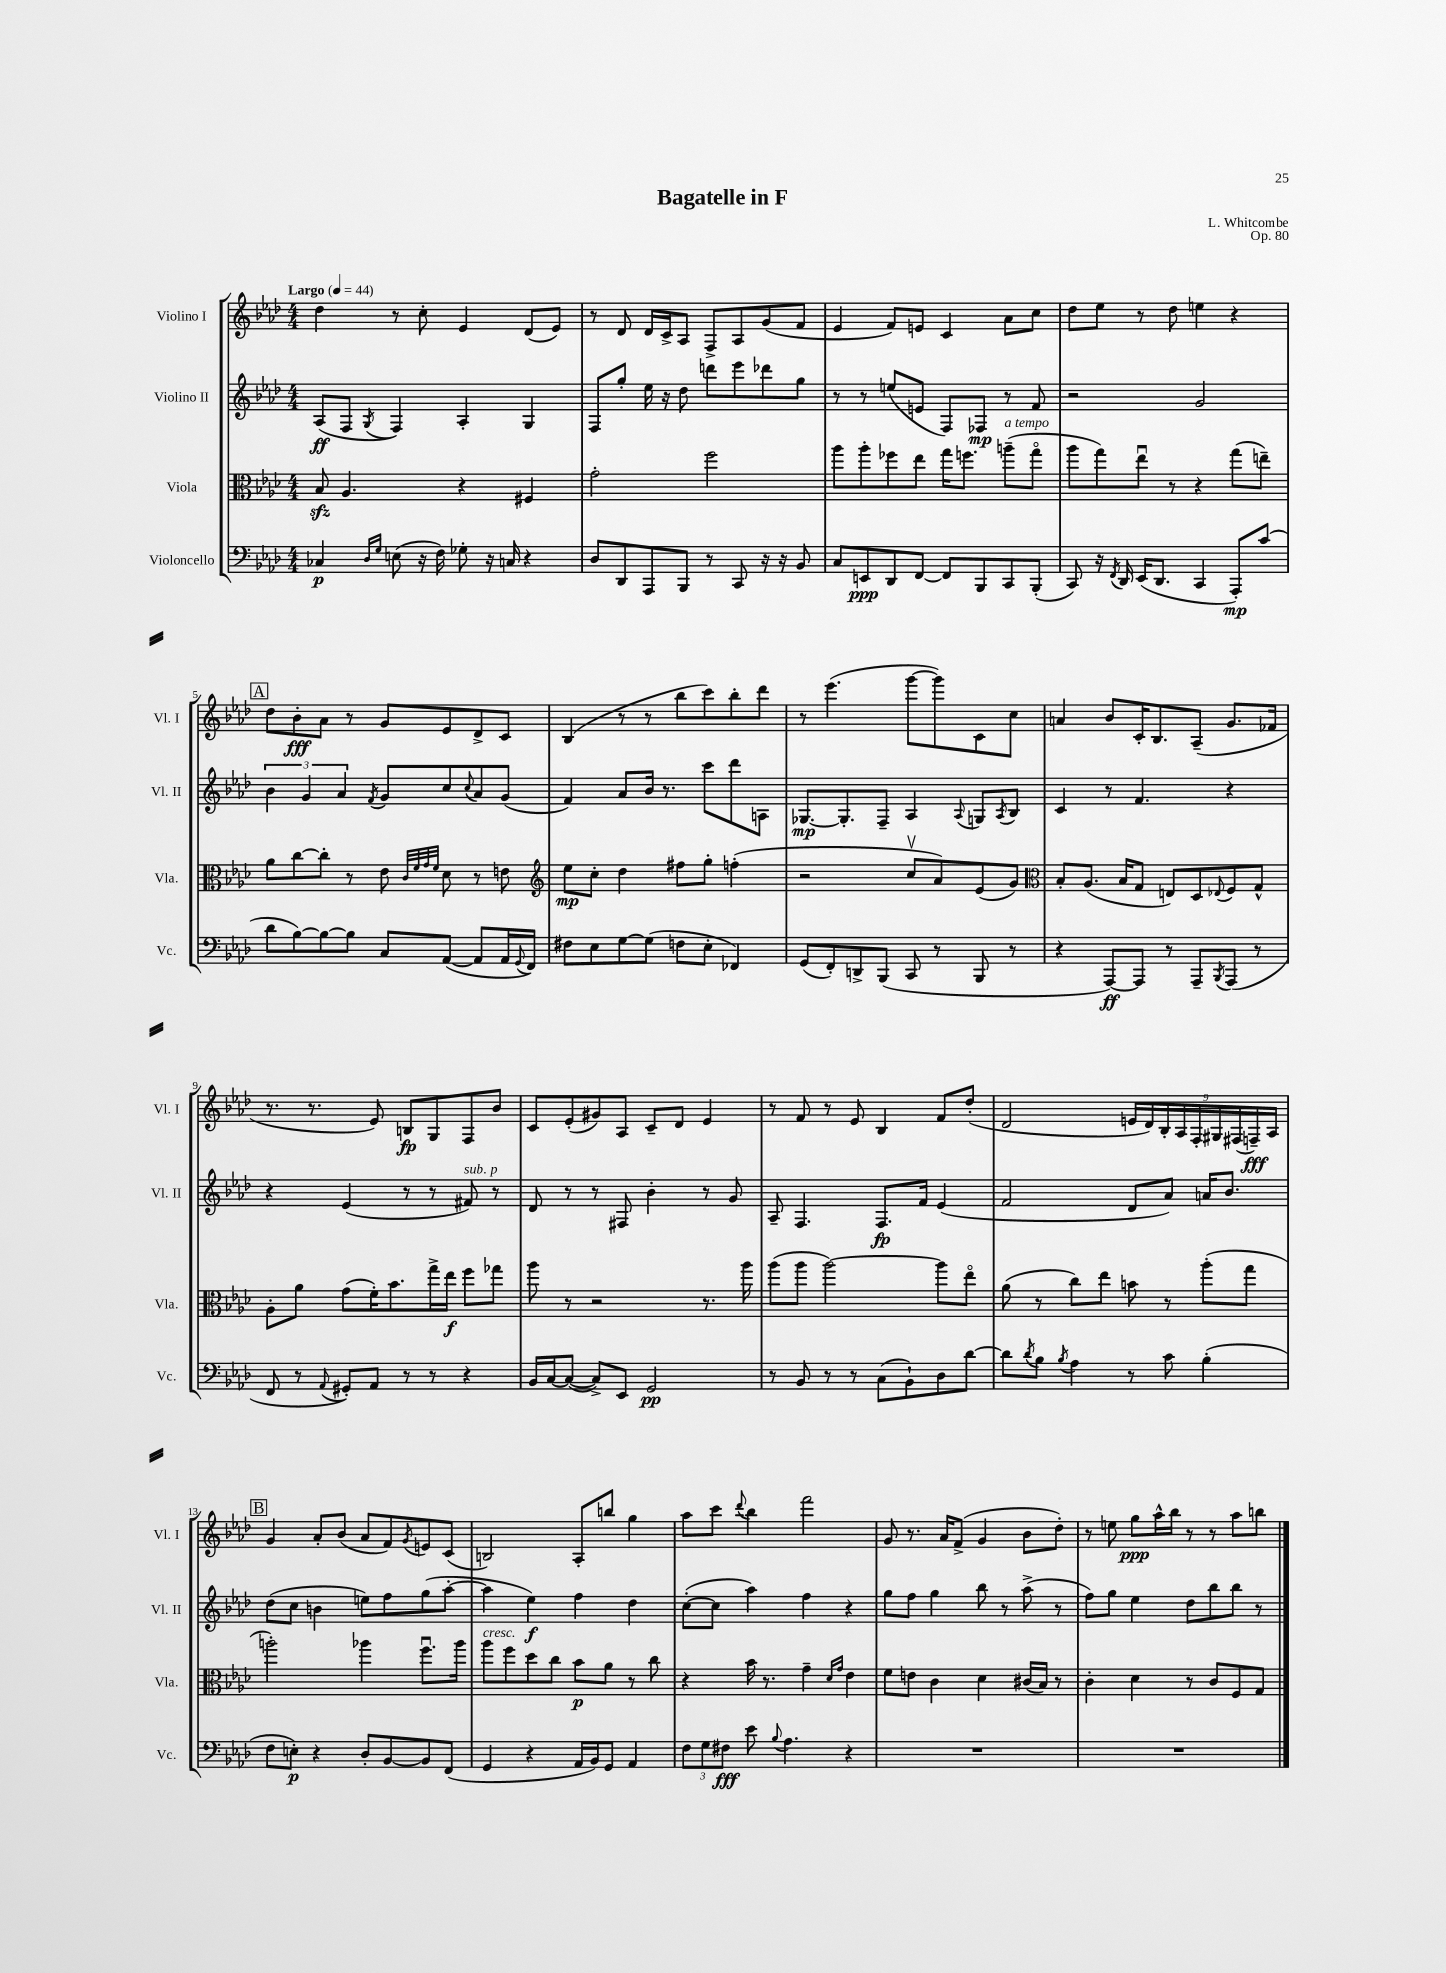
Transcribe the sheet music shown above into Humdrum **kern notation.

**kern	**kern	**kern	**kern
*staff4	*staff3	*staff2	*staff1
*clefF4	*clefC3	*clefG2	*clefG2
*k[b-e-a-d-]	*k[b-e-a-d-]	*k[b-e-a-d-]	*k[b-e-a-d-]
*M4/4	*M4/4	*M4/4	*M4/4
*MM44	*MM44	*MM44	*MM44
4C-	8B-	(8A-	4dd-
.	4.A-	8F	.
16qqD-	.	.	.
16qqG	.	8qG	.
(8E	.	4F)	8r
16r	.	.	8cc'
16F)	.	.	.
8G-'	4r	4A-'	4e-
16r	.	.	.
16C	.	.	.
4r	4F#	4G	(8d-
.	.	.	8e-)
=	=	=	=
8D-	2g'	8F	8r
8DD-	.	8gg'	8d-
8AAA-	.	16ee-	16d-
.	.	16r	16c^
8BBB-	.	8dd-	8A-
8r	2ff	8ddd	8F^
8CC	.	8eee-	8A-
16r	.	8ddd-	(8g
16r	.	.	.
8BB-	.	8gg	8f
=	=	=	=
8C	8aa-	8r	4e-
8EE	8aa-'	8r	.
8DD-	8ff-	(8ee	8f)
[8FF	8ee-	8e	8e
8FF]	16gg	8F)	4c
.	8.ff	.	.
8BBB-	.	8F-	.
8CC	(8aa~	8r	8a-
(8BBB-'	8ggo	8f	8cc
=	=	=	=
8CC)	8aa-	2r	8dd-
16r	8gg)	.	8ee-
8qFF	.	.	.
16DD-	.	.	.
(16EE-	8ee-u	.	8r
8.DD-	.	.	.
.	8r	.	8dd-
4CC	4r	2g	4ee
8AAA-')	(8gg	.	4r
(8c	8ee~)	.	.
=	=	=	=
8d-	8a-	6b-	8dd-
[8B-)	[8cc	.	8b-'
.	.	6g	.
8B-_	8cc']	.	8a-
.	.	6a-	.
8B-]	8r	.	8r
.	.	8qf	.
8C	8e-	8g	8g
.	32qqc	.	.
.	32qqf	.	.
.	32qqg	.	.
.	32qqf	.	.
([8AA-	8d-	8cc	8e-
.	.	8qqcc	.
8AA-]	8r	8a-	8d-^
16AA-	8e	(8g	8c
8qqGG	.	.	.
16FF)	.	.	.
=	=	=	=
*	*clefG2	*	*
8F#	8ee-	4f)	(4B-
8E-	8cc'	.	.
[8G	4dd-	8a-	8r
(8G]	.	16b-	8r
.	.	8.r	.
8F	8ff#	.	8bb-
8E-'	8gg'	8ccc	8ccc)
4FF-)	(4ff'	8ddd-	8bb-'
.	.	8A	8ddd-
=	=	=	=
(8GG	2r	[8.G-	8r
8FF')	.	.	(4.eee-
.	.	8.G-']	.
8DD^	.	.	.
(8BBB-	.	8F~	.
8CC	8ccv	4A-	[8ggg
8r	8a-)	.	8ggg])
.	.	8qqA-	.
8BBB-	(8e-	8G	8c
.	.	8qA-	.
8r	8g)	8B-	8cc
=	=	=	=
*	*clefC3	*	*
4r	8B-'	4c	4a
.	(8.A-	.	.
[8AAA-)	.	8r	8b-
.	16B-	.	.
8AAA-]	8G	4.f	16c'
.	.	.	8.B-
8r	8E)	.	.
8AAA-~	8D-	.	(8A-~
8qBBB-	8qqE-	.	.
(8AAA-	8F	4r	8.g
8r	8G^^	.	.
.	.	.	16f-
=	=	=	=
8FF	8A-'	4r	8.r
8r	8a-	.	.
.	.	.	8.r
8qqAA-	.	.	.
8GG#')	(8g	(4e-	.
8AA-	16f')	.	8e-)
.	8.b-	.	.
8r	.	8r	8B
8r	16gg^	8r	8G
.	16ee-	.	.
4r	8ff	8f#)	8F
.	8gg-	8r	8b-
=	=	=	=
16BB-	8aa-	8d-	8c
[16C	.	.	.
(8C_	8r	8r	(8e-'
8C^])	2r	8r	8g#)
8EE-	.	8F#	8A-
2GG	.	4b-'	8c~
.	.	.	8d-
.	8.r	8r	4e-
.	.	8g	.
.	16aa-	.	.
=	=	=	=
8r	(8aa-	8A-~	8r
8BB-	8aa-	4.F	8f
8r	[2aa-)	.	8r
8r	.	.	8e-
(8C	.	8.F	4B-
8BB-`)	.	.	.
.	.	16f	.
8D-	8aa-]	(4e-	8f
[8d-	8ee-o	.	(8dd-'
=	=	=	=
8d-]	(8a-	2f	2d-
8qd-	.	.	.
8B-	8r	.	.
8qB-	.	.	.
4A-	8cc)	.	.
.	8ee-	.	.
8r	8b	8d-	18e
.	.	.	18d-)
.	.	.	18B-'
8c	8r	8a-)	.
.	.	.	18A-
.	.	.	18F'
(4B-'	(8aa-'	16a	.
.	.	.	18G#
.	.	8.b-	.
.	.	.	(18F#
.	8gg	.	.
.	.	.	18F~)
.	.	.	18A-
=	=	=	=
8F	2aa')	(8dd-	4g
8E')	.	8cc	.
4r	.	4b	8a-'
.	.	.	(8b-
8D-'	4aa-	8ee)	8a-
[8BB-	.	8ff	8f)
.	.	.	8qg
8BB-]	8.ffu	(8gg	8e
(8FF	.	[8aa-'	(8c
.	16aa-	.	.
=	=	=	=
4GG	8aa-	4aa-]	2B)
.	8ff	.	.
4r	8dd-	4ee-)	.
.	8cc	.	.
16AA-	8b-	4ff	8A-'
16BB-)	.	.	.
8GG	8a-	.	8bb
4AA-	8r	4dd-	4gg
.	8cc	.	.
=	=	=	=
12F	4r	([8cc'	8aa-
12G	.	.	.
.	.	8cc]	8ccc
12F#	.	.	.
.	.	.	8qqddd-
8e-	16b-	4aa-)	4bb-
.	8.r	.	.
8qqB-	.	.	.
4.A-	.	.	.
.	4g~	4ff	2fff
.	16qqd-	.	.
.	16qqg	.	.
4r	4e-	4r	.
=	=	=	=
1r	8f	8gg	8g
.	8e	8ff	8.r
.	4c	4gg	.
.	.	.	16a-
.	.	.	(8f^
.	4d-	8bb-	4g
.	.	8r	.
.	(16c#	(8aa-^	8b-
.	16B-)	.	.
.	8r	8r	8dd-')
=	=	=	=
1r	4c'	8ff)	8r
.	.	8gg	8ee
.	4d-	4ee-	8gg
.	.	.	16aa-^^
.	.	.	16bb-
.	8r	8dd-	8r
.	8c	8bb-	8r
.	8F	8bb-	8aa-
.	8G	8r	8bb
==	==	==	==
*-	*-	*-	*-
